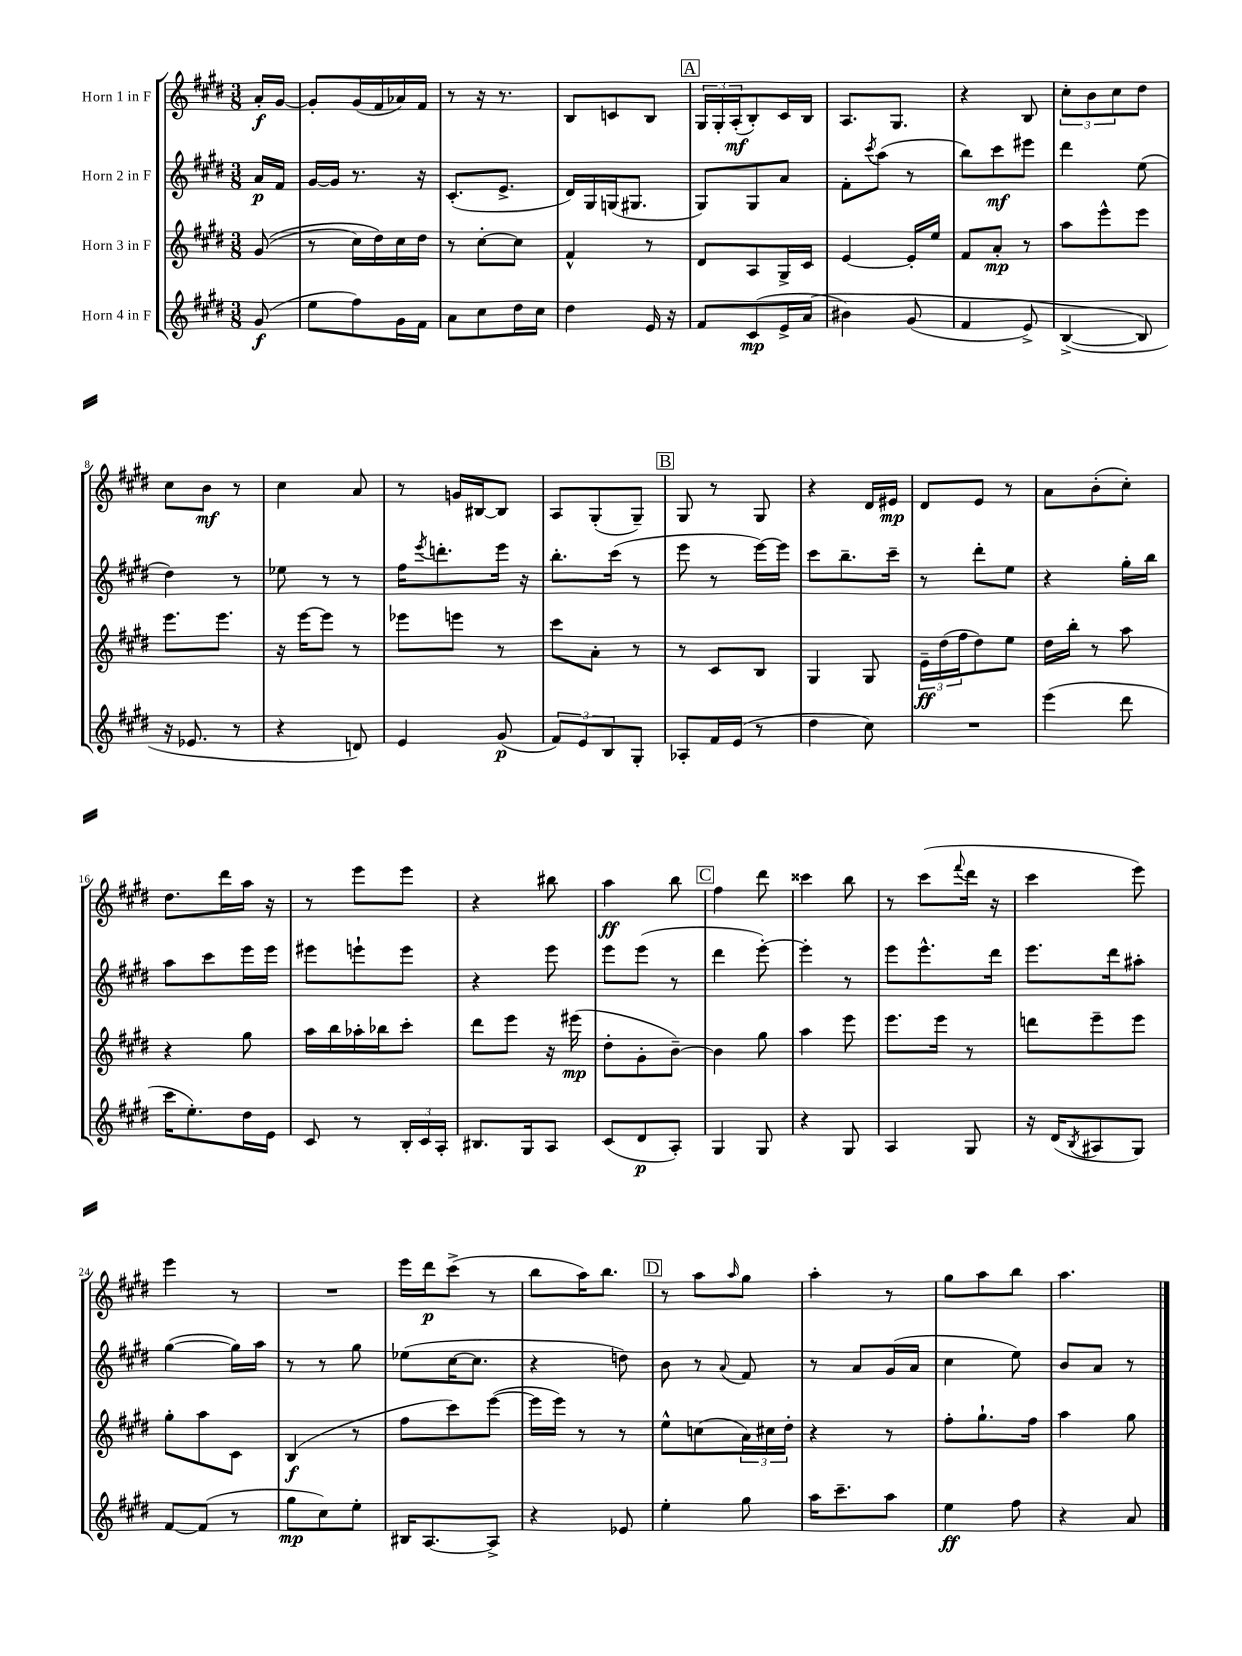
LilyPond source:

<<
\new StaffGroup <<
\new Staff = "s0" \with { instrumentName = "Horn 1 in F" } {
    \clef treble \key e \major \numericTimeSignature \time 3/8 \partial 8
    a'16-.\f gis'16~ |
    gis'8-. gis'16( fis'16 aes'16) fis'16 |
    r8 r16 r8. |
    b8 c'8 b8 |
    \mark \markup { \box "A" } \tuplet 3/2 { gis16 gis16-. a16-.\mf( } b8-.) cis'16 b16 |
    a8. gis8. |
    r4 b8 |
    \tuplet 3/2 { cis''8-. b'8 cis''8 } dis''8 |
    cis''8 b'8\mf r8 |
    cis''4 a'8 |
    r8 g'16 bis16~ bis8 |
    a8 gis8-.( gis8--) |
    \mark \markup { \box "B" } gis8 r8 gis8 |
    r4 dis'16 eis'16\mp |
    dis'8 e'8 r8 |
    a'8 b'8-.( cis''8-.) |
    dis''8. dis'''16 a''16 r16 |
    r8 e'''8 e'''8 |
    r4 bis''8 |
    a''4\ff b''8 |
    \mark \markup { \box "C" } fis''4 dis'''8 |
    cisis'''4 b''8 |
    r8 cis'''8( \appoggiatura { fis'''8 } dis'''16 r16 |
    cis'''4 e'''8) |
    e'''4 r8 |
    R4. |
    e'''16 dis'''16\p cis'''8->( r8 |
    b''8 a''16) b''8. |
    \mark \markup { \box "D" } r8 a''8 \grace { a''16 } gis''8 |
    a''4-. r8 |
    gis''8 a''8 b''8 |
    a''4. \bar "|." |
}
\new Staff = "s1" \with { instrumentName = "Horn 2 in F" } {
    \clef treble \key e \major \numericTimeSignature \time 3/8 \partial 8
    a'16\p fis'16 |
    gis'16~ gis'16 r8. r16 |
    cis'8.-.( e'8.-> |
    dis'16) gis16 g16( gis8. |
    \mark \markup { \box "A" } gis8) gis8 a'8 |
    fis'8-. \acciaccatura { cis'''8 } a''8( r8 |
    b''8) cis'''8\mf eis'''8 |
    dis'''4 e''8( |
    dis''4) r8 |
    ees''8 r8 r8 |
    fis''16 \acciaccatura { e'''8 } d'''8.-. e'''16 r16 |
    b''8.-. cis'''16( r8 |
    \mark \markup { \box "B" } e'''8 r8 e'''16~) e'''16 |
    cis'''8 b''8.-- cis'''16-- |
    r8 dis'''8-. e''8 |
    r4 gis''16-. b''16 |
    a''8 cis'''8 e'''16 e'''16 |
    eis'''8 e'''8-! e'''8 |
    r4 e'''8 |
    e'''8 e'''8( r8 |
    \mark \markup { \box "C" } dis'''4 e'''8~-.) |
    e'''4-. r8 |
    e'''8 e'''8.-^ dis'''16 |
    e'''8. dis'''16 ais''8-. |
    gis''4~( gis''16) a''16 |
    r8 r8 gis''8 |
    ees''8( cis''16~ cis''8. |
    r4 d''8) |
    \mark \markup { \box "D" } b'8 r8 \appoggiatura { a'8 } fis'8 |
    r8 a'8 gis'16( a'16 |
    cis''4 e''8) |
    b'8 a'8 r8 \bar "|." |
}
\new Staff = "s2" \with { instrumentName = "Horn 3 in F" } {
    \clef treble \key e \major \numericTimeSignature \time 3/8 \partial 8
    gis'8(\( |
    r8 cis''16) dis''16\) cis''16 dis''16 |
    r8 cis''8~-. cis''8 |
    fis'4-^ r8 |
    \mark \markup { \box "A" } dis'8 a8 gis16-> cis'16 |
    e'4~ e'16-. e''16 |
    fis'8 a'8-.\mp r8 |
    a''8 e'''8-^ e'''8 |
    e'''8. e'''8. |
    r16 e'''16~ e'''8 r8 |
    ees'''8 e'''8 r8 |
    cis'''8 a'8-. r8 |
    \mark \markup { \box "B" } r8 cis'8 b8 |
    gis4 gis8 |
    \tuplet 3/2 { e'16--\ff dis''16( fis''16 } dis''8) e''8 |
    dis''16 b''16-. r8 a''8 |
    r4 gis''8 |
    a''16 b''16 aes''16-. bes''16 cis'''8-. |
    dis'''8 e'''8 r16 eis'''16\mp( |
    dis''8-. gis'8-. b'8~--) |
    \mark \markup { \box "C" } b'4 gis''8 |
    a''4 e'''8 |
    e'''8. e'''16 r8 |
    d'''8 e'''8-- e'''8 |
    gis''8-. a''8 cis'8 |
    b4\f( r8 |
    fis''8 cis'''8) e'''8~( |
    e'''16 e'''16) r8 r8 |
    \mark \markup { \box "D" } e''8-^ c''8( \tuplet 3/2 { a'16) cis''16 dis''16-. } |
    r4 r8 |
    fis''8-. gis''8.-! fis''16 |
    a''4 gis''8 \bar "|." |
}
\new Staff = "s3" \with { instrumentName = "Horn 4 in F" } {
    \clef treble \key e \major \numericTimeSignature \time 3/8 \partial 8
    gis'8\f( |
    e''8 fis''8) gis'16 fis'16 |
    a'8 cis''8 dis''16 cis''16 |
    dis''4 e'16 r16 |
    \mark \markup { \box "A" } fis'8 cis'8\mp( e'16-> a'16\( |
    bis'4) gis'8( |
    fis'4 e'8->) |
    b4~->( b8\) |
    r16 ees'8. r8 |
    r4 d'8) |
    e'4 gis'8\p( |
    \tuplet 3/2 { fis'8) e'8 b8 } gis8-. |
    \mark \markup { \box "B" } aes8-. fis'16 e'16( r8 |
    dis''4 cis''8) |
    R4. |
    e'''4( dis'''8 |
    cis'''16 e''8.-.) dis''16 e'16 |
    cis'8 r8 \tuplet 3/2 { b16-. cis'16 a16-. } |
    bis8. gis16 a8 |
    cis'8( dis'8\p a8-.) |
    \mark \markup { \box "C" } gis4 gis8 |
    r4 gis8 |
    a4 gis8 |
    r16 dis'16( \acciaccatura { b8 } ais8 gis8) |
    fis'8~ fis'8( r8 |
    gis''8\mp cis''8) e''8-. |
    bis16 a8.~ a8-> |
    r4 ees'8 |
    \mark \markup { \box "D" } e''4-. gis''8 |
    a''16 cis'''8.-- a''8 |
    e''4\ff fis''8 |
    r4 a'8 \bar "|." |
}
>>
>>
